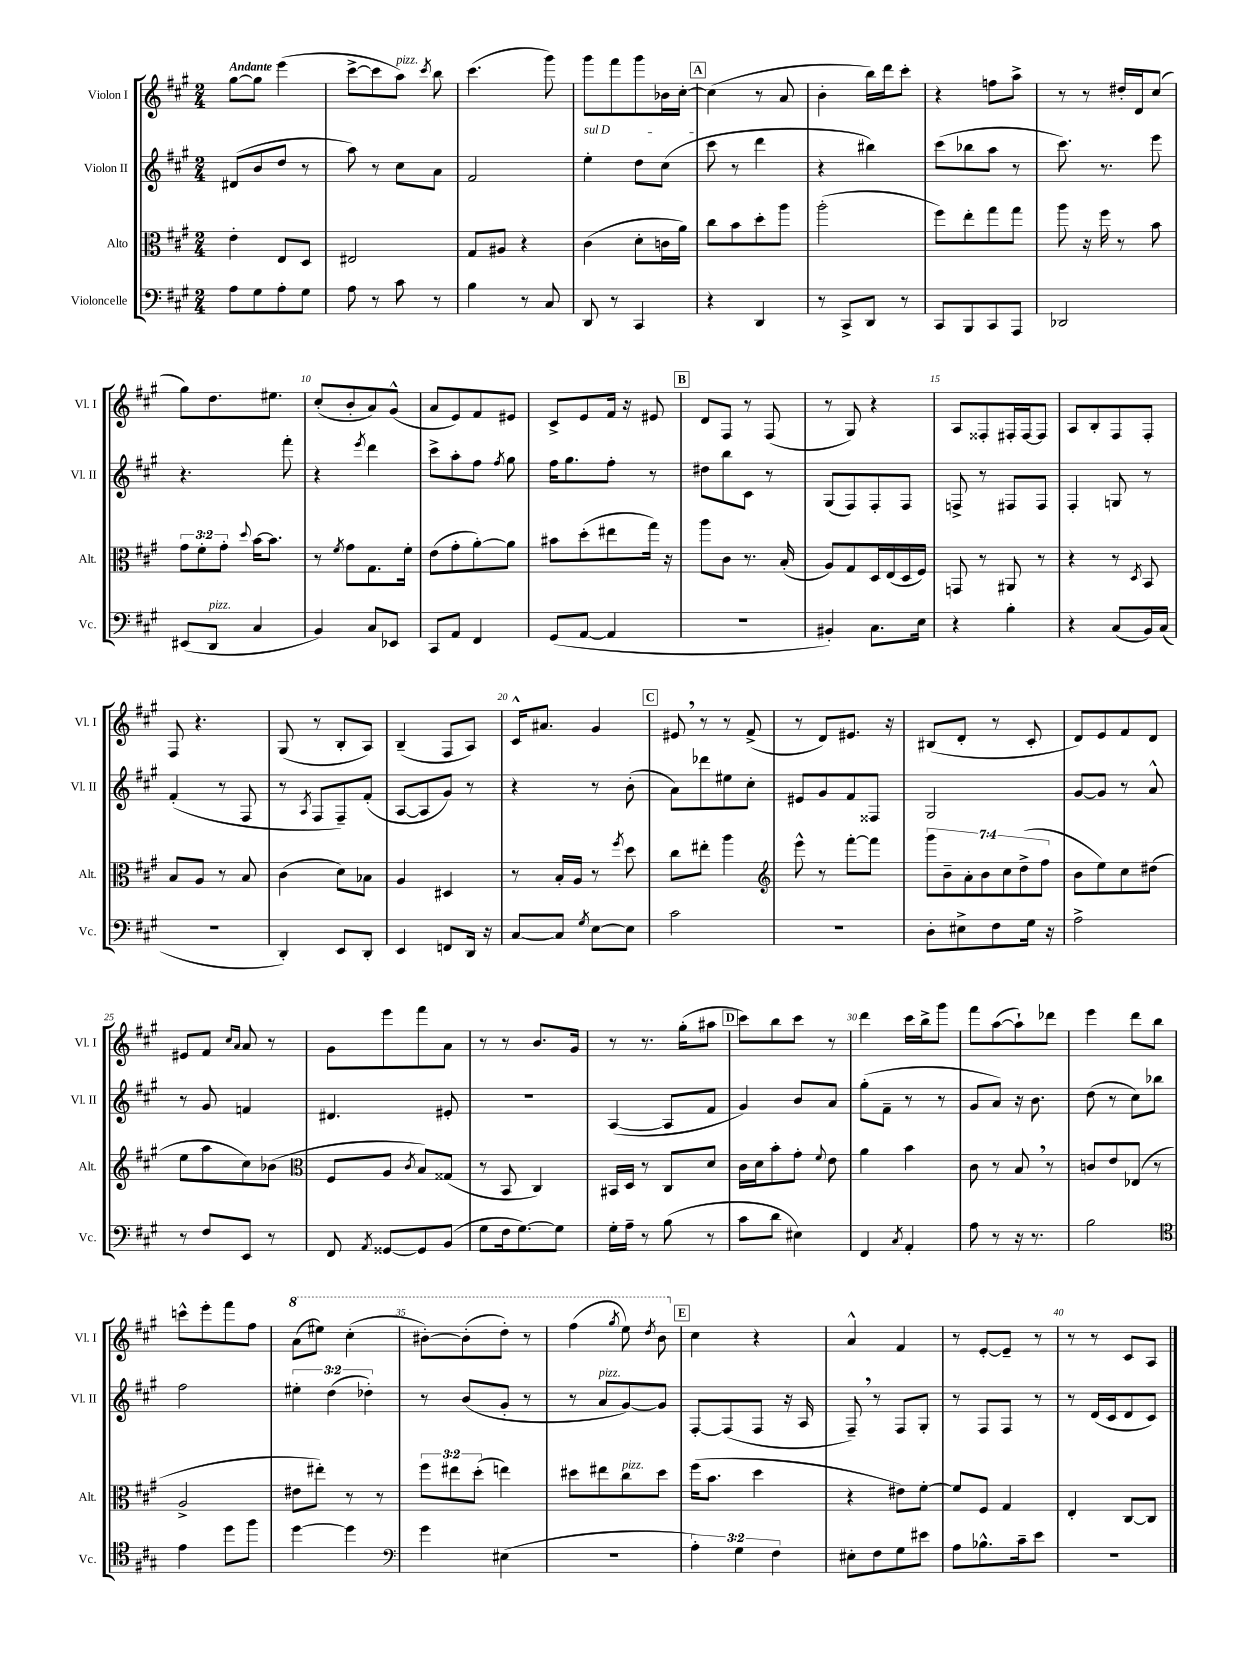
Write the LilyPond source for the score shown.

<<
\new StaffGroup <<
\new Staff = "s0" \with { instrumentName = "Violon I" shortInstrumentName = "Vl. I" } {
    \clef treble \key a \major \numericTimeSignature \time 2/4 \tempo "Andante"
    \autoBeamOff gis''8[~ gis''8] e'''4( |
    cis'''8[~-> cis'''8 a''8]^\markup { \italic "pizz." }) \acciaccatura { cis'''8 } b''8 |
    cis'''4.( gis'''8) |
    gis'''8[ fis'''8 gis'''8 bes'16 cis''16]~-. |
    \mark \markup { \box "A" } cis''4( r8 a'8 |
    b'4-. b''16[) d'''16 cis'''8]-. |
    r4 f''8[ a''8]-> |
    r8 r8 dis''16[-. d'16 cis''8]( |
    gis''8[) d''8. eis''8.] |
    cis''8[-.( b'8-. a'8) gis'8]-^( |
    a'8[ e'8) fis'8 eis'8] |
    cis'8[-> e'8 fis'16] r16 eis'8 |
    \mark \markup { \box "B" } d'8[ fis8] r8 fis8( |
    r8 gis8) r4 |
    a8[ fisis8-. fis16-. fis16~ fis8] |
    a8[ b8-. fis8 fis8]-. |
    fis8 r4. |
    gis8( r8 b8[-. a8]) |
    b4--( fis8[ a8]) |
    cis'16[-^ ais'8.] gis'4 |
    \mark \markup { \box "C" } eis'8 \breathe r8 r8 fis'8->( |
    r8 d'8[) eis'8.] r16 |
    bis8[( d'8]-. r8 cis'8-. |
    d'8[) e'8 fis'8 d'8] |
    eis'8[ fis'8] \grace { cis''16[ a'16] } a'8 r8 |
    gis'8[ e'''8 fis'''8 a'8] |
    r8 r8 b'8.[ gis'16] |
    r8 r8. gis''16[-.( ais''8] |
    \mark \markup { \box "D" } cis'''8[) b''8 cis'''8] r8 |
    d'''4 cis'''16[ b''16-> gis'''8] |
    fis'''8[ a''8~( a''8-!) des'''8] |
    e'''4 d'''8[ b''8] |
    c'''8[-^ e'''8-. fis'''8 fis''8] |
    \ottava #1 a''8[( eis'''8]) cis'''4-.( |
    bis''8[~-.) bis''8-.( d'''8]-.) r8 |
    fis'''4( \acciaccatura { gis'''8 } e'''8) \acciaccatura { d'''8 } b''8 \ottava #0 |
    \mark \markup { \box "E" } cis''4 r4 |
    a'4-^ fis'4 |
    r8 e'8[~-. e'8]-- r8 |
    r8 r8 cis'8[ a8] \bar "|." |
}
\new Staff = "s1" \with { instrumentName = "Violon II" shortInstrumentName = "Vl. II" } {
    \clef treble \key a \major \numericTimeSignature \time 2/4 \override Staff.TupletNumber.text = #tuplet-number::calc-fraction-text
    \autoBeamOff dis'8[( b'8 d''8] r8 |
    a''8) r8 cis''8[ a'8] |
    fis'2 |
    \once \override TextSpanner.bound-details.left.text = \markup { \italic "sul D" } e''4-.\startTextSpan d''8[ cis''8]( |
    \mark \markup { \box "A" } cis'''8\stopTextSpan r8 d'''4 |
    r4 bis''4) |
    cis'''8[( bes''8 a''8] r8 |
    cis'''8.) r8. e'''8 |
    r4. fis'''8-. |
    r4 \acciaccatura { e'''8 } d'''4 |
    cis'''8[-> a''8-. fis''8] \acciaccatura { fis''8 } gis''8 |
    fis''16[ gis''8. fis''8]-. r8 |
    \mark \markup { \box "B" } dis''8[ b''8 cis'8] r8 |
    gis8[( fis8) fis8-. fis8] |
    f8-> r8 fis8[ fis8] |
    fis4-. g8 r8 |
    fis'4-.( r8 fis8 |
    r8 \acciaccatura { a8 } fis8[ fis8--) fis'8]-.( |
    a8[~ a8 gis'8]) r8 |
    r4 r8 b'8-.( |
    \mark \markup { \box "C" } a'8[) des'''8 eis''8 cis''8]-. |
    eis'8[ gis'8 fis'8 fisis8] |
    gis2 |
    gis'8[~ gis'8] r8 a'8-^ |
    r8 gis'8 f'4 |
    dis'4. eis'8-. |
    R2 |
    a4~( a8[ fis'8] |
    \mark \markup { \box "D" } gis'4) b'8[ a'8] |
    gis''8[-.( fis'8]-- r8 r8 |
    gis'8[ a'8]) r16 b'8. |
    d''8( r8 cis''8[) bes''8] |
    fis''2 |
    \tuplet 3/2 { eis''4-. d''4( des''4-.) } |
    r8 b'8[( gis'8]-. r8 |
    r8 a'8[^\markup { \italic "pizz." } gis'8~) gis'8] |
    \mark \markup { \box "E" } fis8[~-. fis8( fis8] r16 a16 |
    fis8--) \breathe r8 fis8[ gis8]-. |
    r8 fis8[ fis8] r8 |
    r8 d'16[( cis'16 d'8 cis'8]) \bar "|." |
}
\new Staff = "s2" \with { instrumentName = "Alto" shortInstrumentName = "Alt." } {
    \clef alto \key a \major \numericTimeSignature \time 2/4 \override Staff.TupletNumber.text = #tuplet-number::calc-fraction-text
    \autoBeamOff e'4-. e8[ d8] |
    eis2 |
    gis8[ ais8] r4 |
    cis'4( d'8[-. c'16 a'16]) |
    \mark \markup { \box "A" } cis''8[ b'8 d''8-. a''8] |
    a''2-.( |
    fis''8[) e''8-. gis''8 gis''8] |
    a''8 r16 fis''16 r8 b'8 |
    \tuplet 3/2 { gis'8[ fis'8-. gis'8]-. } \appoggiatura { d''8 } b'16[~ b'8.] |
    r8 \acciaccatura { fis'8 } gis'8[ gis8. fis'16]-. |
    e'8[( gis'8-. a'8~-.) a'8] |
    bis'8[ d''8-.( eis''8 gis''16]) r16 |
    \mark \markup { \box "B" } a''8[ cis'8] r8. b16-.( |
    a8[) gis8 d16 e16( d16 fis16]) |
    g,8 r8 ais,8 r8 |
    r4 r8 \acciaccatura { d8 } b,8 |
    b8[ a8] r8 b8 |
    cis'4( d'8[) bes8] |
    a4 dis4 |
    r8 b16[-. a16] r8 \acciaccatura { fis''8 } d''8 |
    \mark \markup { \box "C" } cis''8[ eis''8]-. a''4 |
    \clef treble e'''8-^ r8 fis'''8[~-. fis'''8] |
    \tuplet 7/4 { gis'''8[ b'8-- a'8-. b'8 cis''8 d''8->( fis''8] } |
    b'8[ e''8) cis''8 dis''8]( |
    e''8[ a''8 cis''8) bes'8]( |
    \clef alto fis8[ a8] \acciaccatura { cis'8 } b8[) gisis8]( |
    r8 b,8 cis4) |
    bis,16[ d16] r8 cis8[ d'8] |
    \mark \markup { \box "D" } cis'16[ d'16 b'8-. gis'8]-. \appoggiatura { fis'8 } e'8 |
    a'4 b'4 |
    cis'8 r8 b8 \breathe r8 |
    c'8[ e'8 ees8]( r8 |
    a2-> |
    eis'8[ eis''8]-.) r8 r8 |
    \tuplet 3/2 { fis''8[ eis''8 d''8]-.( } e''4) |
    dis''8[ eis''8 cis''8^\markup { \italic "pizz." } dis''8] |
    \mark \markup { \box "E" } fis''16[( b'8.] d''4 |
    r4 eis'8[) fis'8]~-. |
    fis'8[ fis8] gis4 |
    e4-. cis8[~ cis8] \bar "|." |
}
\new Staff = "s3" \with { instrumentName = "Violoncelle" shortInstrumentName = "Vc." } {
    \clef bass \key a \major \numericTimeSignature \time 2/4 \override Staff.TupletNumber.text = #tuplet-number::calc-fraction-text
    \autoBeamOff a8[ gis8 a8-. gis8] |
    a8 r8 cis'8 r8 |
    b4 r8 cis8 |
    d,8 r8 cis,4 |
    \mark \markup { \box "A" } r4 d,4 |
    r8 cis,8[-> d,8] r8 |
    cis,8[ b,,8 cis,8 a,,8] |
    des,2 |
    eis,8[( d,8]^\markup { \italic "pizz." } cis4 |
    b,4) cis8[ ees,8] |
    cis,8[ a,8] fis,4 |
    gis,8[( a,8]~ a,4 |
    \mark \markup { \box "B" } R2 |
    bis,4-.) cis8.[ e16] |
    r4 b4-. |
    r4 cis8[( b,16) cis16]( |
    R2 |
    d,4-.) e,8[ d,8]-. |
    e,4 f,8[ d,16] r16 |
    cis8[~ cis8] \acciaccatura { gis8 } e8[~ e8] |
    \mark \markup { \box "C" } cis'2 |
    r2 |
    d8[-. eis8-> fis8 gis16] r16 |
    a2-> |
    r8 fis8[ e,8] r8 |
    fis,8 \acciaccatura { a,8 } gisis,8[~ gisis,8 b,8]( |
    gis8[ fis16 gis8.~) gis8] |
    gis16[-. a16]-- r8 b8( r8 |
    \mark \markup { \box "D" } cis'8[ d'8] eis4) |
    fis,4 \acciaccatura { cis8 } a,4-. |
    a8 r8 r16 r8. |
    b2 |
    \clef tenor e'4 d''8[ fis''8] |
    d''4~ d''4 |
    \clef bass gis'4 eis4( |
    R2 |
    \mark \markup { \box "E" } \tuplet 3/2 { a4-.) gis4 fis4 } |
    eis8[-. fis8 gis8 eis'8] |
    a8[ bes8.-^ cis'16-- e'8] |
    r2 \bar "|." |
}
>>
>>
\layout { \context { \Score \override BarNumber.break-visibility = ##(#f #t #t) barNumberVisibility = #(every-nth-bar-number-visible 5) } }
